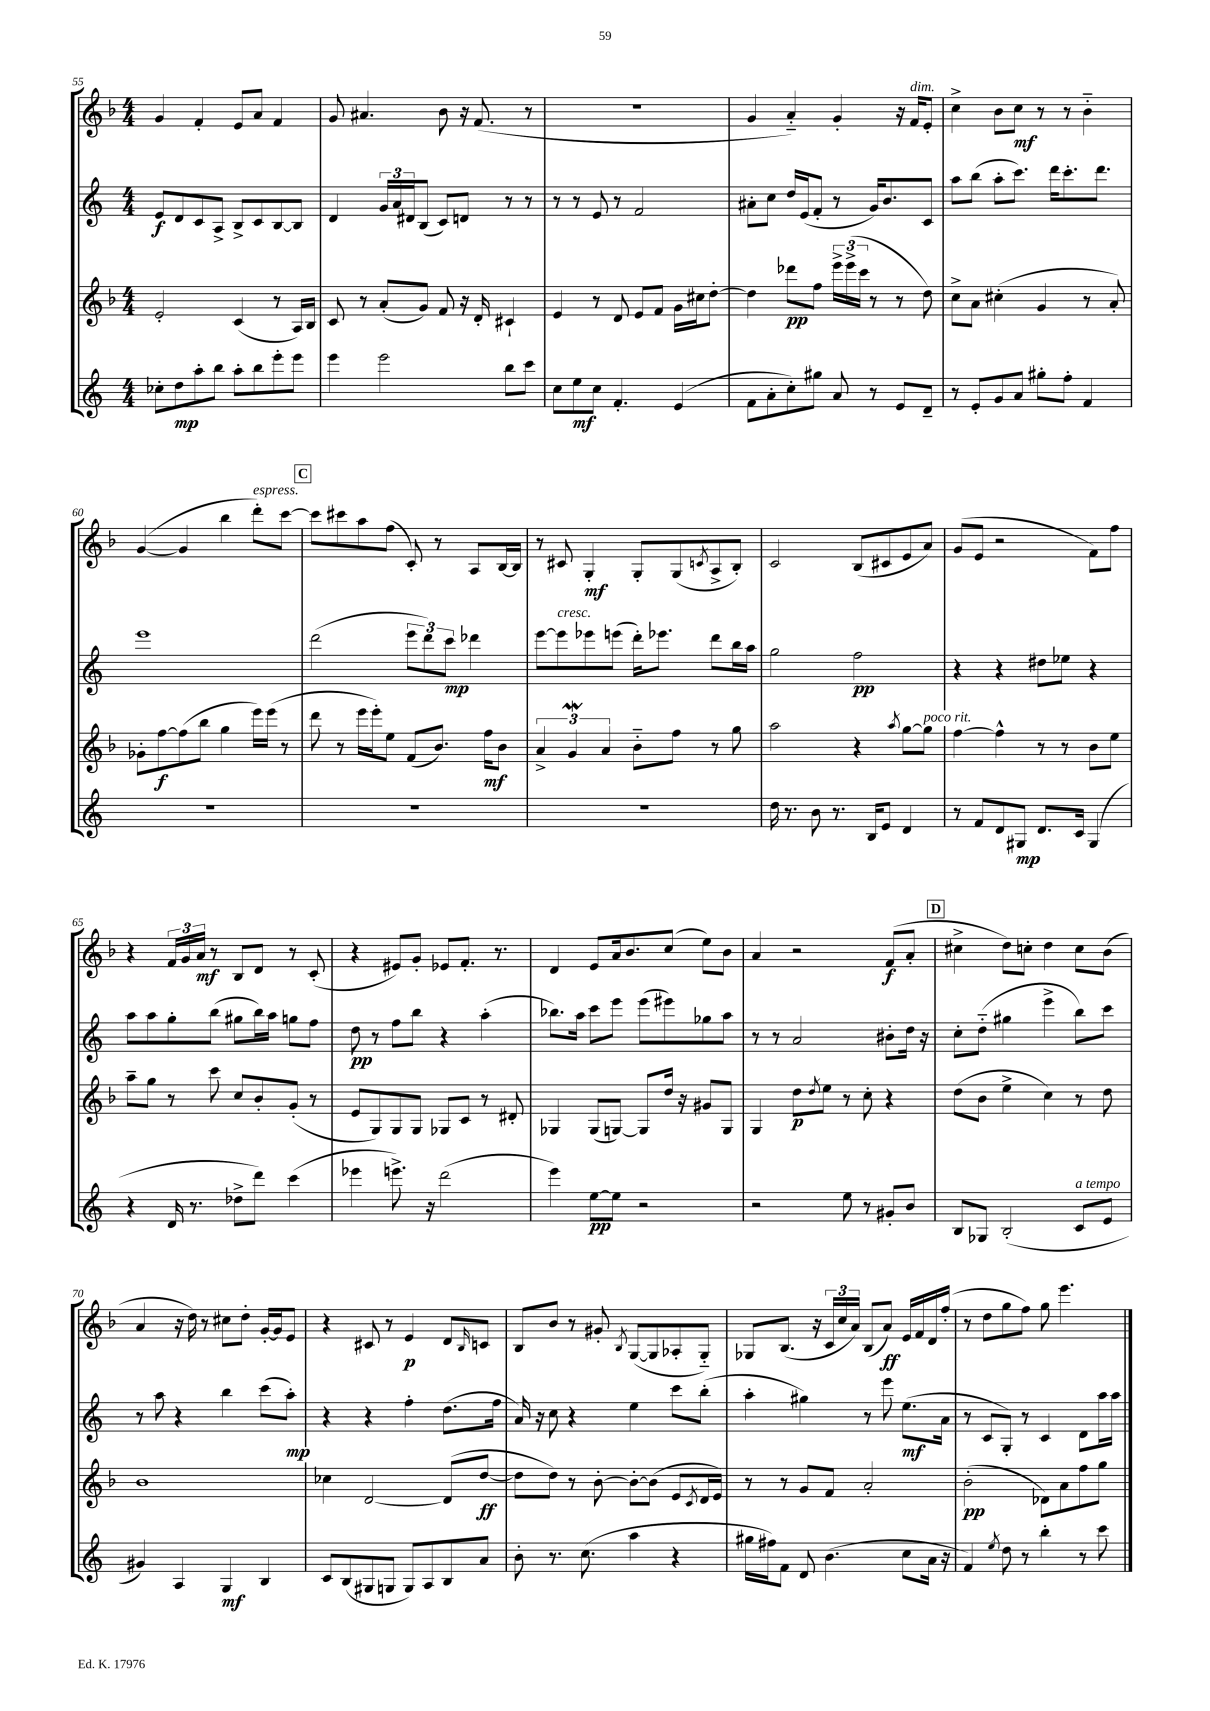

**kern	**dynam	**kern	**dynam	**kern	**dynam	**kern	**dynam
*part4	*part4	*part3	*part3	*part2	*part2	*part1	*part1
*staff4	*staff4	*staff3	*staff3	*staff2	*staff2	*staff1	*staff1
*clefG2	*	*clefG2	*	*clefG2	*	*clefG2	*
*k[]	*	*k[b-]	*	*k[]	*	*k[b-]	*
*M4/4	*	*M4/4	*	*M4/4	*	*M4/4	*
=55	=55	=55	=55	=55	=55	=55	=55
8cc-X'\L	.	2e'/	.	8e/L	f	4g/	.
8dd\	mp	.	.	8d/	.	.	.
8aa'\	.	.	.	8c/	.	4f'/	.
8bb\J	.	.	.	8A^/J	.	.	.
8aa'\L	.	(4c/	.	8B^/L	.	8e/L	.
8bb\	.	.	.	8c/	.	8a/J	.
8eee'\	.	8r	.	[8B/	.	4f/	.
8eee\J	.	16A/LL)	.	8B/J]	.	.	.
.	.	16B-/JJ	.	.	.	.	.
=56	=56	=56	=56	=56	=56	=56	=56
4eee\	.	8c/	.	4d/	.	8g/	.
.	.	8r	.	.	.	4.a#X/	.
2eee\	.	(8a'/L	.	24g/LL	.	.	.
.	.	.	.	24a/	.	.	.
.	.	.	.	24d#X/J	.	.	.
.	.	8g/J)	.	(8B/J	.	.	.
.	.	8f/	.	8c/L)	.	8b-\	.
.	.	16r	.	8dn/J	.	16r	.
.	.	16d'/	.	.	.	(8.f/	.
8bb\L	.	4c#X`/	.	8r	.	.	.
8ccc\J	.	.	.	8r	.	8r	.
=57	=57	=57	=57	=57	=57	=57	=57
8cc\L	.	4e/	.	8r	.	1r	.
8ee\	mf	.	.	8r	.	.	.
8cc\J	.	8r	.	8e/	.	.	.
4.f'/	.	8d/	.	8r	.	.	.
.	.	8e/L	.	2f/	.	.	.
.	.	8f/J	.	.	.	.	.
(4e/	.	16g\LL	.	.	.	.	.
.	.	16cc#X\J	.	.	.	.	.
.	.	[8dd'\J	.	.	.	.	.
=58	=58	=58	=58	=58	=58	=58	=58
8f\L	.	4dd\]	.	8a#X'\L	.	4g/	.
8a'\	.	.	.	8cc\J	.	.	.
8cc'\)	.	8ddd-X\L	pp	16dd/LL	.	4a/)	.
.	.	.	.	(16e/J	.	.	.
8gg#X\J	.	8ff\J	.	8f'/J	.	.	.
8a/	.	24eee^\LL	.	8r	.	4g'/	.
.	.	(24eee^\	.	.	.	.	.
.	.	24ccc\JJ	.	.	.	.	.
8r	.	8r	.	16g/KL)	.	.	.
.	.	.	.	8.b/	.	.	.
8e/L	.	8r	.	.	.	16r	.
!	!	!	!	!	!	!LO:TX:a:i:t=dim.	!
.	.	.	.	.	.	16f/KL	.
8d~/J	.	8dd\)	.	8c/J	.	8e'/J	.
=59	=59	=59	=59	=59	=59	=59	=59
8r	.	8cc^\L	.	8aa\L	.	4cc^\	.
8e'/L	.	8a\J	.	(8bb\J	.	.	.
8g/	.	(4cc#X'\	.	8aa'\L	.	8b-\L	.
8a/J	.	.	.	8.ccc\J)	.	8cc\J	mf
8gg#X'\L	.	4g/	.	.	.	8r	.
.	.	.	.	16ddd\KL	.	.	.
8ff'\J	.	.	.	8.ccc'\	.	8r	.
4f/	.	8r	.	.	.	4b-\	.
.	.	.	.	8.ddd\J	.	.	.
.	.	8a'/)	.	.	.	.	.
!!LO:LB:g=z
=60	=60	=60	=60	=60	=60	=60	=60
1r	.	8g-X'\L	.	1eee	.	([4g/	.
.	.	[8ff\	f	.	.	.	.
.	.	(8ff\]	.	.	.	4g/]	.
.	.	8bb-\J	.	.	.	.	.
.	.	4gg\	.	.	.	4bb-\	.
!	!	!	!	!	!	!LO:TX:a:i:t=espress.	!
.	.	16eee\LL)	.	.	.	8ddd'\L)	.
.	.	(16eee\JJ	.	.	.	.	.
.	.	8r	.	.	.	[8ccc\J	.
!!LO:REH:place=s1:t=C
=61	=61	=61	=61	=61	=61	=61	=61
1r	.	8ddd\	.	(2ddd\	.	8ccc\L]	.
.	.	8r	.	.	.	8ccc#X\	.
.	.	16eee\LL	.	.	.	8aa\	.
.	.	16eee'\J)	.	.	.	.	.
.	.	8ee\J	.	.	.	(8ff\J	.
.	.	(8f/L	.	12eee\L	.	8c'/)	.
.	.	.	.	12ddd\)	.	.	.
.	.	8.b-/J)	.	.	.	8r	.
.	.	.	.	12ccc\J	mp	.	.
.	.	.	.	4ddd-X\	.	8A/L	.
.	.	16ff\KL	mf	.	.	.	.
.	.	8b-\J	.	.	.	[16B-/L	.
.	.	.	.	.	.	16B-/JJ]	.
=62	=62	=62	=62	=62	=62	=62	=62
1r	.	6a^/	.	[8eee\L	.	8r	.
!	!	!	!	!LO:TX:a:i:t=cresc.	!	!	!
.	.	.	.	8eee\]	.	8c#X/	.
.	.	6gW/	.	.	.	.	.
.	.	.	.	8eee-X\	.	4G'/	mf
.	.	6a/	.	.	.	.	.
.	.	.	.	(8eeen\J	.	.	.
.	.	8b-\L	.	16ddd'\KL)	.	8G'/L	.
.	.	.	.	8.eee-X\J	.	.	.
.	.	8ff\J	.	.	.	(8G/	.
.	.	.	.	.	.	8qcn/	.
.	.	8r	.	8ddd\L	.	8A^/	.
.	.	8gg\	.	16bb\L	.	8B-'/J)	.
.	.	.	.	16aa\JJ	.	.	.
=63	=63	=63	=63	=63	=63	=63	=63
16dd\	.	2aa\	.	2gg\	.	2c/	.
8.r	.	.	.	.	.	.	.
8b\	.	.	.	.	.	.	.
8.r	.	.	.	.	.	.	.
.	.	4r	.	2ff\	pp	(8B-/L	.
16B/KL	.	.	.	.	.	.	.
8e/J	.	.	.	.	.	8c#X/	.
.	.	8qaa/	.	.	.	.	.
4d/	.	[8gg\L	.	.	.	8e/	.
!	!	!LO:TX:a:i:t=poco rit.	!	!	!	!	!
.	.	8gg\J]	.	.	.	8a/J)	.
=64	=64	=64	=64	=64	=64	=64	=64
8r	.	[4ff\	.	4r	.	(8g/L	.
8f/L	.	.	.	.	.	8e/J	.
8d/	.	4ff^^\]	.	4r	.	2r	.
8G#X/J	mp	.	.	.	.	.	.
8.d/L	.	8r	.	8dd#X\L	.	.	.
.	.	8r	.	8ee-X\J	.	.	.
16c/Jk	.	.	.	.	.	.	.
(4G#/	.	8b-\L	.	4r	.	8f\L)	.
.	.	8ee\J	.	.	.	8ff\J	.
!!LO:LB:g=z
=65	=65	=65	=65	=65	=65	=65	=65
4r	.	8aa~\L	.	8aa\L	.	4r	.
.	.	8gg\J	.	8aa\	.	.	.
16d/	.	8r	.	8gg'\	.	24f/LL	.
.	.	.	.	.	.	24g/	.
8.r	.	.	.	.	.	.	.
.	.	.	.	.	.	24a/JJ	mf
.	.	8ccc\	.	(8bb\J	.	8r	.
8dd-X^\L	.	8cc/L	.	8gg#X\L	.	8B-/L	.
8ddd\J)	.	8b-'/	.	16bb\L)	.	8d/J	.
.	.	.	.	16aa\JJ	.	.	.
(4ccc\	.	(8g'/J	.	8ggn\L	.	8r	.
.	.	8r	.	8ff\J	.	(8c'/	.
=66	=66	=66	=66	=66	=66	=66	=66
4eee-X\	.	8e/L	.	8dd\	pp	4r	.
.	.	8G/)	.	8r	.	.	.
8.eeen^\)	.	8G/	.	8ff\L	.	8e#X/L)	.
.	.	8G/J	.	8bb\J	.	8g'/J	.
16r	.	.	.	.	.	.	.
(2ddd\	.	8G-X/L	.	4r	.	8e-X/L	.
.	.	8c/J	.	.	.	8.f'/J	.
.	.	8r	.	(4aa'\	.	.	.
.	.	.	.	.	.	8.r	.
.	.	8d#X'/	.	.	.	.	.
=67	=67	=67	=67	=67	=67	=67	=67
4eee\)	.	4G-X/	.	8.bb-X\L)	.	4d/	.
.	.	.	.	16aa\Jk	.	.	.
[8ee\L	pp	(8G-/L	.	8ccc\L	.	8e/L	.
8ee\J]	.	[8Gn/J)	.	8eee\J	.	16a/k	.
.	.	.	.	.	.	8.b-/	.
2r	.	8G/L]	.	(8eee\L	.	.	.
.	.	16dd/Jk	.	8eee#X\)	.	(8cc/J	.
.	.	16r	.	.	.	.	.
.	.	8g#X/L	.	8gg-X\	.	8ee\L)	.
.	.	8G/J	.	8aa\J	.	8b-\J	.
=68	=68	=68	=68	=68	=68	=68	=68
2r	.	4G/	.	8r	.	4a/	.
.	.	.	.	8r	.	.	.
.	.	8dd\L	p	2a/	.	2r	.
.	.	8qdd/	.	.	.	.	.
.	.	8ee\J	.	.	.	.	.
8ee\	.	8r	.	.	.	.	.
8r	.	8cc'\	.	.	.	.	.
8g#X'/L	.	4r	.	8b#X'\L	.	(8f/L	f
8b/J	.	.	.	16dd\Jk	.	8a'/J	.
.	.	.	.	16r	.	.	.
!!LO:REH:place=s1:t=D
=69	=69	=69	=69	=69	=69	=69	=69
8B/L	.	(8dd\L	.	8cc'\L	.	4cc#X^\	.
8G-X/J	.	8b-\J	.	(8dd\J	.	.	.
(2B'/	.	4ee^\	.	4gg#X\	.	8dd\L)	.
.	.	.	.	.	.	8ccn'\J	.
.	.	4cc\)	.	4eee^\	.	4dd\	.
!LO:TX:a:i:t=a tempo	!	!	!	!	!	!	!
8c/L	.	8r	.	8bb\L)	.	8cc\L	.
8e/J	.	8dd\	.	8ccc\J	.	(8b-\J	.
!!LO:LB:g=z
=70	=70	=70	=70	=70	=70	=70	=70
4g#X/)	.	1b-	.	8r	.	4a/	.
.	.	.	.	8aa\	.	.	.
4A/	.	.	.	4r	.	16r	.
.	.	.	.	.	.	16dd\)	.
.	.	.	.	.	.	8r	.
4G/	mf	.	.	4bb\	.	8cc#X\L	.
.	.	.	.	.	.	8dd'\J	.
4B/	.	.	.	(8ccc\L	.	[16g'/LL	.
.	.	.	.	.	.	16g/J]	.
.	.	.	.	8aa'\J)	mp	8e/J	.
=71	=71	=71	=71	=71	=71	=71	=71
8c/L	.	4cc-X\	.	4r	.	4r	.
(8B/	.	.	.	.	.	.	.
8G#X/	.	[2d/	.	4r	.	8c#X/	.
8Gn/J	.	.	.	.	.	8r	.
8G/L)	.	.	.	4ff'\	.	4e/	p
8A/	.	.	.	.	.	.	.
8B/	.	(8d/L]	.	(8.dd\L	.	8d/L	.
.	.	.	.	.	.	16qqB-/	.
8a/J	.	[8dd/J	ff	.	.	8cn/J	.
.	.	.	.	16ff\Jk	.	.	.
=72	=72	=72	=72	=72	=72	=72	=72
8b'\	.	8dd\L]	.	16a/)	.	8B-/L	.
.	.	.	.	16r	.	.	.
8.r	.	8dd\J)	.	8cc\	.	8b-/J	.
.	.	8r	.	4r	.	8r	.
(8.cc\	.	.	.	.	.	.	.
.	.	[8b-'\	.	.	.	8g#X'/	.
.	.	.	.	.	.	8qB-/	.
4aa\	.	8b-'\L_	.	4ee\	.	([8G/L	.
.	.	(8b-\J]	.	.	.	8G/]	.
4r	.	8e/L	.	8ccc\L	.	8A-X'/	.
.	.	8qc/	.	.	.	.	.
.	.	16d/L	.	(8bb'\J	.	8G/J)	.
.	.	16e/JJ)	.	.	.	.	.
=73	=73	=73	=73	=73	=73	=73	=73
16gg#X\LL	.	8r	.	4aa'\	.	8G-X/L	.
16ff#X\J)	.	.	.	.	.	.	.
8f\J	.	8r	.	.	.	(8.B-/J	.
8d/	.	8g/L	.	4gg#X\)	.	.	.
.	.	.	.	.	.	16r	.
(4.b\	.	8f/J	.	.	.	24c/LL	.
.	.	.	.	.	.	24cc/	.
.	.	.	.	.	.	24a/JJ)	.
.	.	2a'/	.	8r	.	(8B-/L	.
.	.	.	.	8eee\	.	8a/J)	ff
8cc\L	.	.	.	(8.ee\L	mf	16e/LL	.
.	.	.	.	.	.	16f/	.
16a\Jk	.	.	.	.	.	16d/	.
16r	.	.	.	16a\Jk	.	(16ff'/JJ	.
=74	=74	=74	=74	=74	=74	=74	=74
4f/)	.	(2b-'\	pp	8r	.	8r	.
.	.	.	.	8c/L	.	8dd\L	.
8qee/	.	.	.	.	.	.	.
8dd\	.	.	.	8G'/J)	.	8gg\	.
8r	.	.	.	8r	.	8ff\J)	.
4bb'\	.	8d-X\L)	.	4c/	.	8gg\	.
.	.	8a\	.	.	.	4.eee\	.
8r	.	8ff\	.	8d\L	.	.	.
8ccc\	.	8gg\J	.	16aa\L	.	.	.
.	.	.	.	16aa\JJ	.	.	.
==	==	==	==	==	==	==	==
*-	*-	*-	*-	*-	*-	*-	*-
